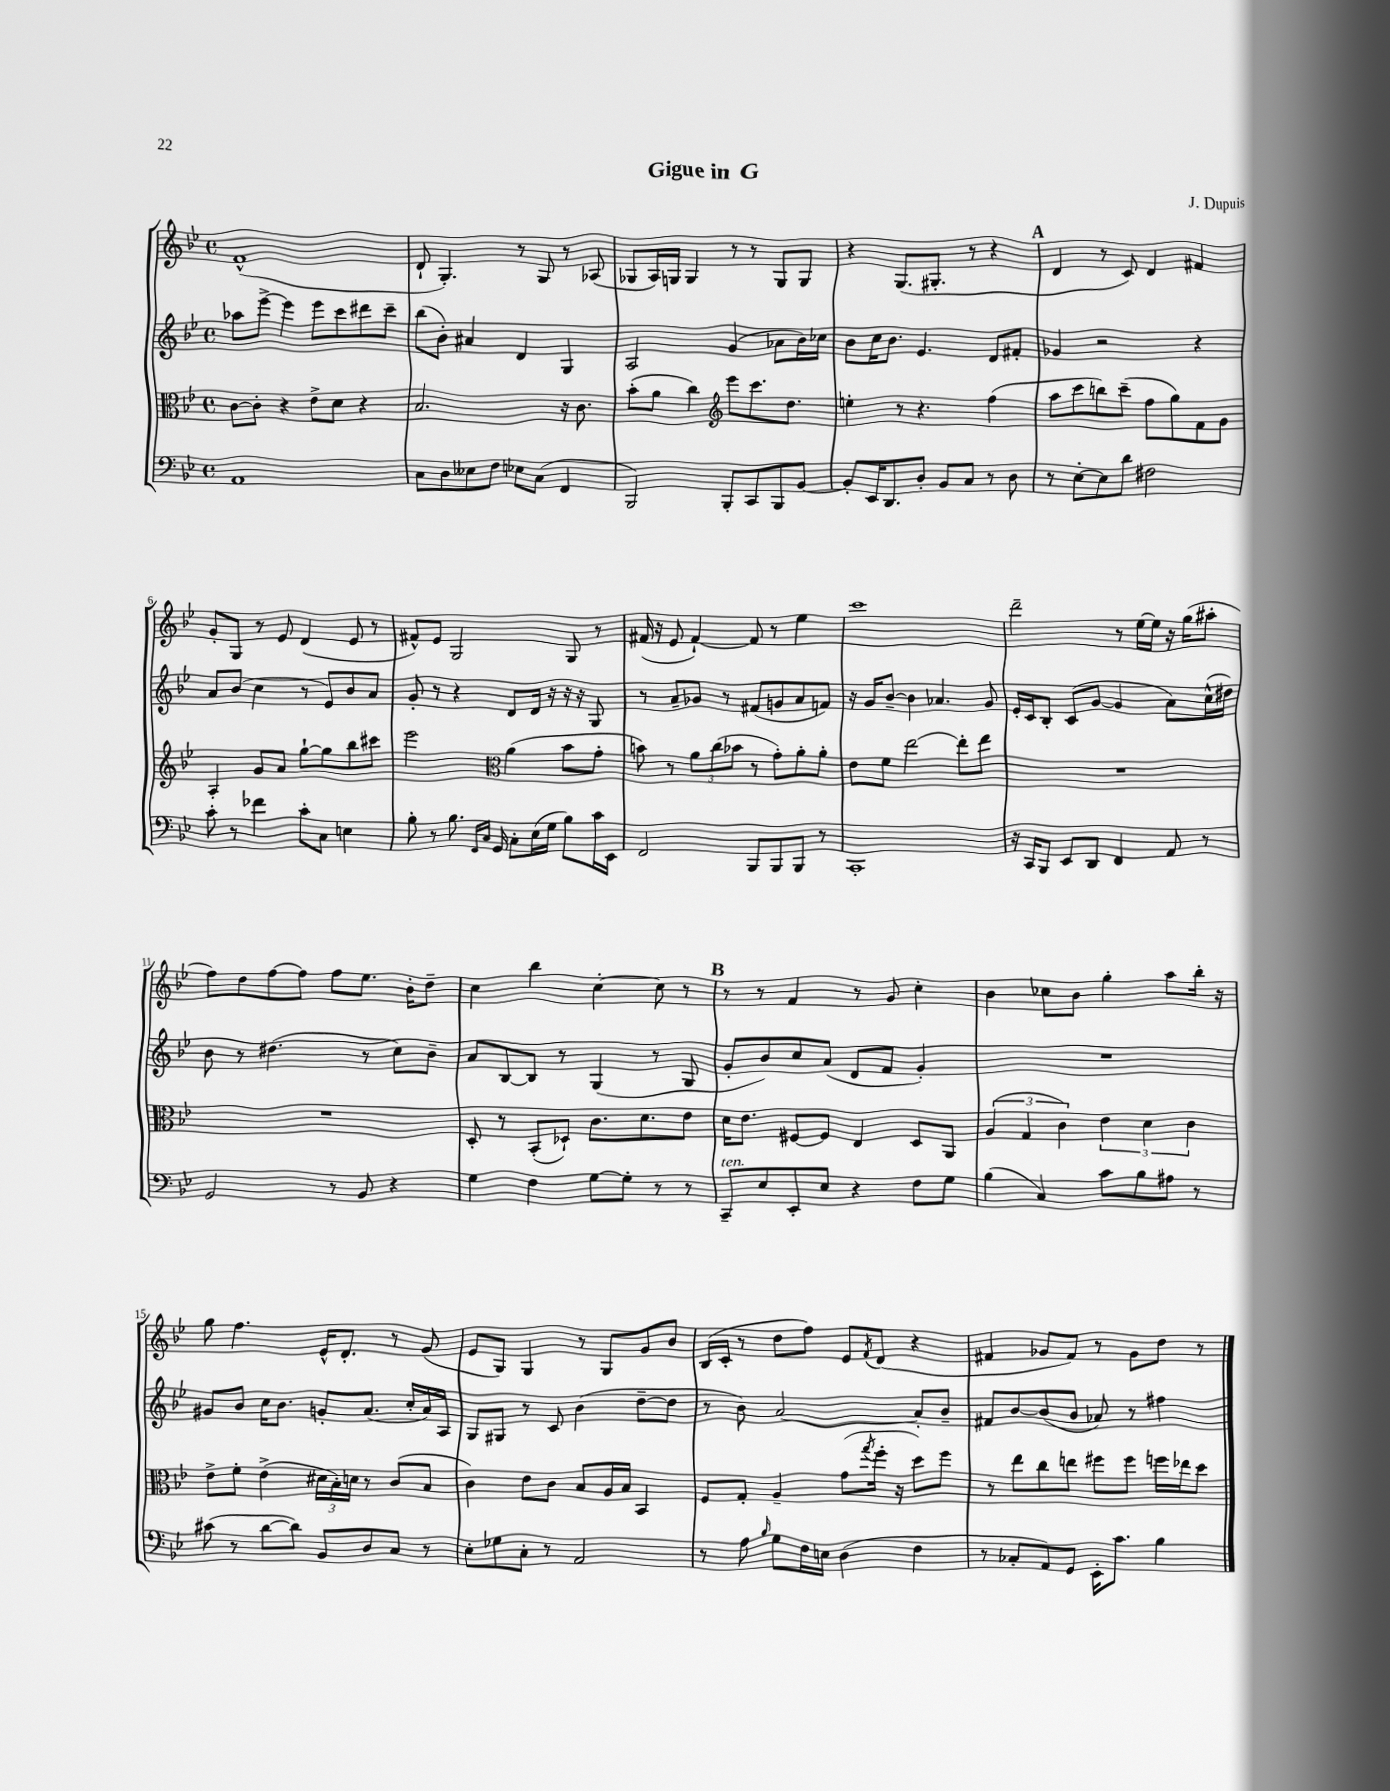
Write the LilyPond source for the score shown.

\header { title = "Gigue in G" composer = "J. Dupuis" }
<<
\new StaffGroup <<
\new Staff = "s0" {
    \clef treble \key bes \major \defaultTimeSignature \time 4/4
    f'1-^( |
    d'8-! g4.-.) r8 g8 r8 aes8( |
    ges8 a16) g16 g4 r8 r8 g8 g8 |
    r4 g8.( gis8.-. r8 r4 |
    \mark \markup { \bold "A" } d'4 r8 c'8) d'4 fis'4 |
    g'8-. g8 r8 ees'8 d'4( ees'8 r8 |
    fis'8-^) ees'8 g2 g8 r8 |
    fis'16( r16 ees'8 fis'4~-!) fis'8 r8 ees''4 |
    c'''1 |
    d'''2-- r8 ees''16~ ees''16 r16 g''16( ais''8-. |
    f''8) d''8 f''8~ f''8 f''8 ees''8. bes'16-. d''8-- |
    c''4 bes''4 c''4~-. c''8 r8 |
    \mark \markup { \bold "B" } r8 r8 f'4 r8 g'8 c''4-. |
    bes'4 ces''8 bes'8 g''4-. a''8 bes''16-. r16 |
    g''8 f''4. ees'16-^ d'8.-. r8 g'8( |
    ees'8 g8) g4 r8 g8 g'8 bes'8 |
    bes16( c'16-. r8 d''8 f''8) ees'8 \acciaccatura { f'8 } d'8( r4 |
    fis'4 ges'8 fis'8) r8 ges'8 d''8 r8 \bar "|." |
}
\new Staff = "s1" {
    \clef treble \key bes \major \defaultTimeSignature \time 4/4
    aes''8 ees'''8~-> ees'''4 ees'''8 c'''8 dis'''8 c'''8-- |
    bes''8( bes'8-.) ais'4 d'4 g4 |
    a2 g'4( aes'8 bes'16) ces''16 |
    bes'8 c''16 bes'8. ees'4. d'8 fis'8-. |
    \mark \markup { \bold "A" } ges'4 r2 r4 |
    a'8 bes'8( c''4 r8 ees'8) bes'8 a'8 |
    g'8-. r8 r4 d'8 d'16 r16 r16 r16 g8 |
    r8 a'8-- ges'8 r8 fis'8( g'8 a'8 f'8) |
    r16 g'16 bes'8~-- bes'4 aes'4. g'8 |
    ees'16-. c'16 bes8-. c'8( g'8~ g'4 a'8) c''16-^( dis''16) |
    bes'8 r8 dis''4.( r8 c''8) bes'8-- |
    a'8 bes8~ bes8 r8 g4( r8 g8 |
    \mark \markup { \bold "B" } g'8-. bes'8) c''8 a'8( d'8 f'8 g'4-.) |
    R1 |
    gis'8 bes'8 c''16 bes'8. g'8-. a'8.( c''16-. a'16) a16 |
    g8 gis8 r8 c'8 bes'4( d''8~-- d''8 |
    r8 bes'8) a'2~ a'8-. bes'8-- |
    fis'8 bes'8~ bes'8( bes'8 aes'8) r8 fis''4 \bar "|." |
}
\new Staff = "s2" {
    \clef alto \key bes \major \defaultTimeSignature \time 4/4
    c'8~ c'8-. r4 ees'8-> d'8 r4 |
    bes2. r16 c'8. |
    bes'8-.( a'8 c''4) \clef treble ees'''8 c'''8. d''8. |
    e''4-. r8 r4. f''4( |
    \mark \markup { \bold "A" } a''8 c'''8 b''8) c'''8--( f''8 g''8) f'8 g'8 |
    a4-. g'8 a'8 g''8~-! g''8 bes''8 cis'''8 |
    ees'''2 \clef alto a'4( bes'8 g'8-. |
    b'8) r8 \tuplet 3/2 { a'8 c''8( bes'8 } r8 g'8-.) a'8-. a'8-. |
    ees'8 f'8 ees''2~ ees''8-. ees''8 |
    R1 |
    R1 |
    d8-. r8 bes,8-.( des8-!) c'8. d'8. ees'8 |
    \mark \markup { \bold "B" } d'16 ees'8. fis8~ fis8 ees4 d8 a,8 |
    \tuplet 3/2 { a4( g4 c'4) } \tuplet 3/2 { ees'4 d'4 c'4 } |
    ees'8-> f'8-. ees'4->( \tuplet 3/2 { dis'16 bes16-.) d'16 } r8 c'8( bes8 |
    c'4) ees'8 c'8 bes8 a16 bes16 bes,4 |
    f8 g8-. a4-- g'8( \acciaccatura { g''8 } f''16-. r16 d''8) f''8 |
    r8 ees''8 c''8 e''8 fis''8 fis''8 f''16 ees''16 d''8 \bar "|." |
}
\new Staff = "s3" {
    \clef bass \key bes \major \defaultTimeSignature \time 4/4
    a,1 |
    c8 d8 eeses8 f8 ees8 c8( f,4 |
    bes,,2) bes,,8-. c,8 bes,,8 bes,8~ |
    bes,8-. ees,16 d,8. d8-. bes,8 c8 r8 d8 |
    \mark \markup { \bold "A" } r8 ees8~-. ees8 d'8 fis2 |
    c'8-. r8 fes'4 c'8-. c8 e4 |
    bes8-. r8 bes8. \grace { f,16 c16 } g,16 c8-. ees16( g16 bes8) c'16 ees,16 |
    f,2 bes,,8 bes,,8 bes,,8 r8 |
    c,1-. |
    r16 c,16 bes,,8 ees,8 d,8 f,4 a,8 r8 |
    g,2 r8 bes,8 r4 |
    g4 f4 g8~ g8-. r8 r8 |
    \mark \markup { \bold "B" } c,8--^\markup { \italic "ten." } ees8 ees,8-. ees8 r4 f8 g8 |
    bes4( c4) c'8 bes8 ais8 r8 |
    cis'8( r8 d'8~ d'8) bes,8 d8 c8 r8 |
    ees8-. ges8 c8-. r8 a,2 |
    r8 a8 \grace { bes16 } g8 f16 e16 d4( f4 |
    r8 ces8-. a,8) g,8 ees,16-. c'8. bes4 \bar "|." |
}
>>
>>
